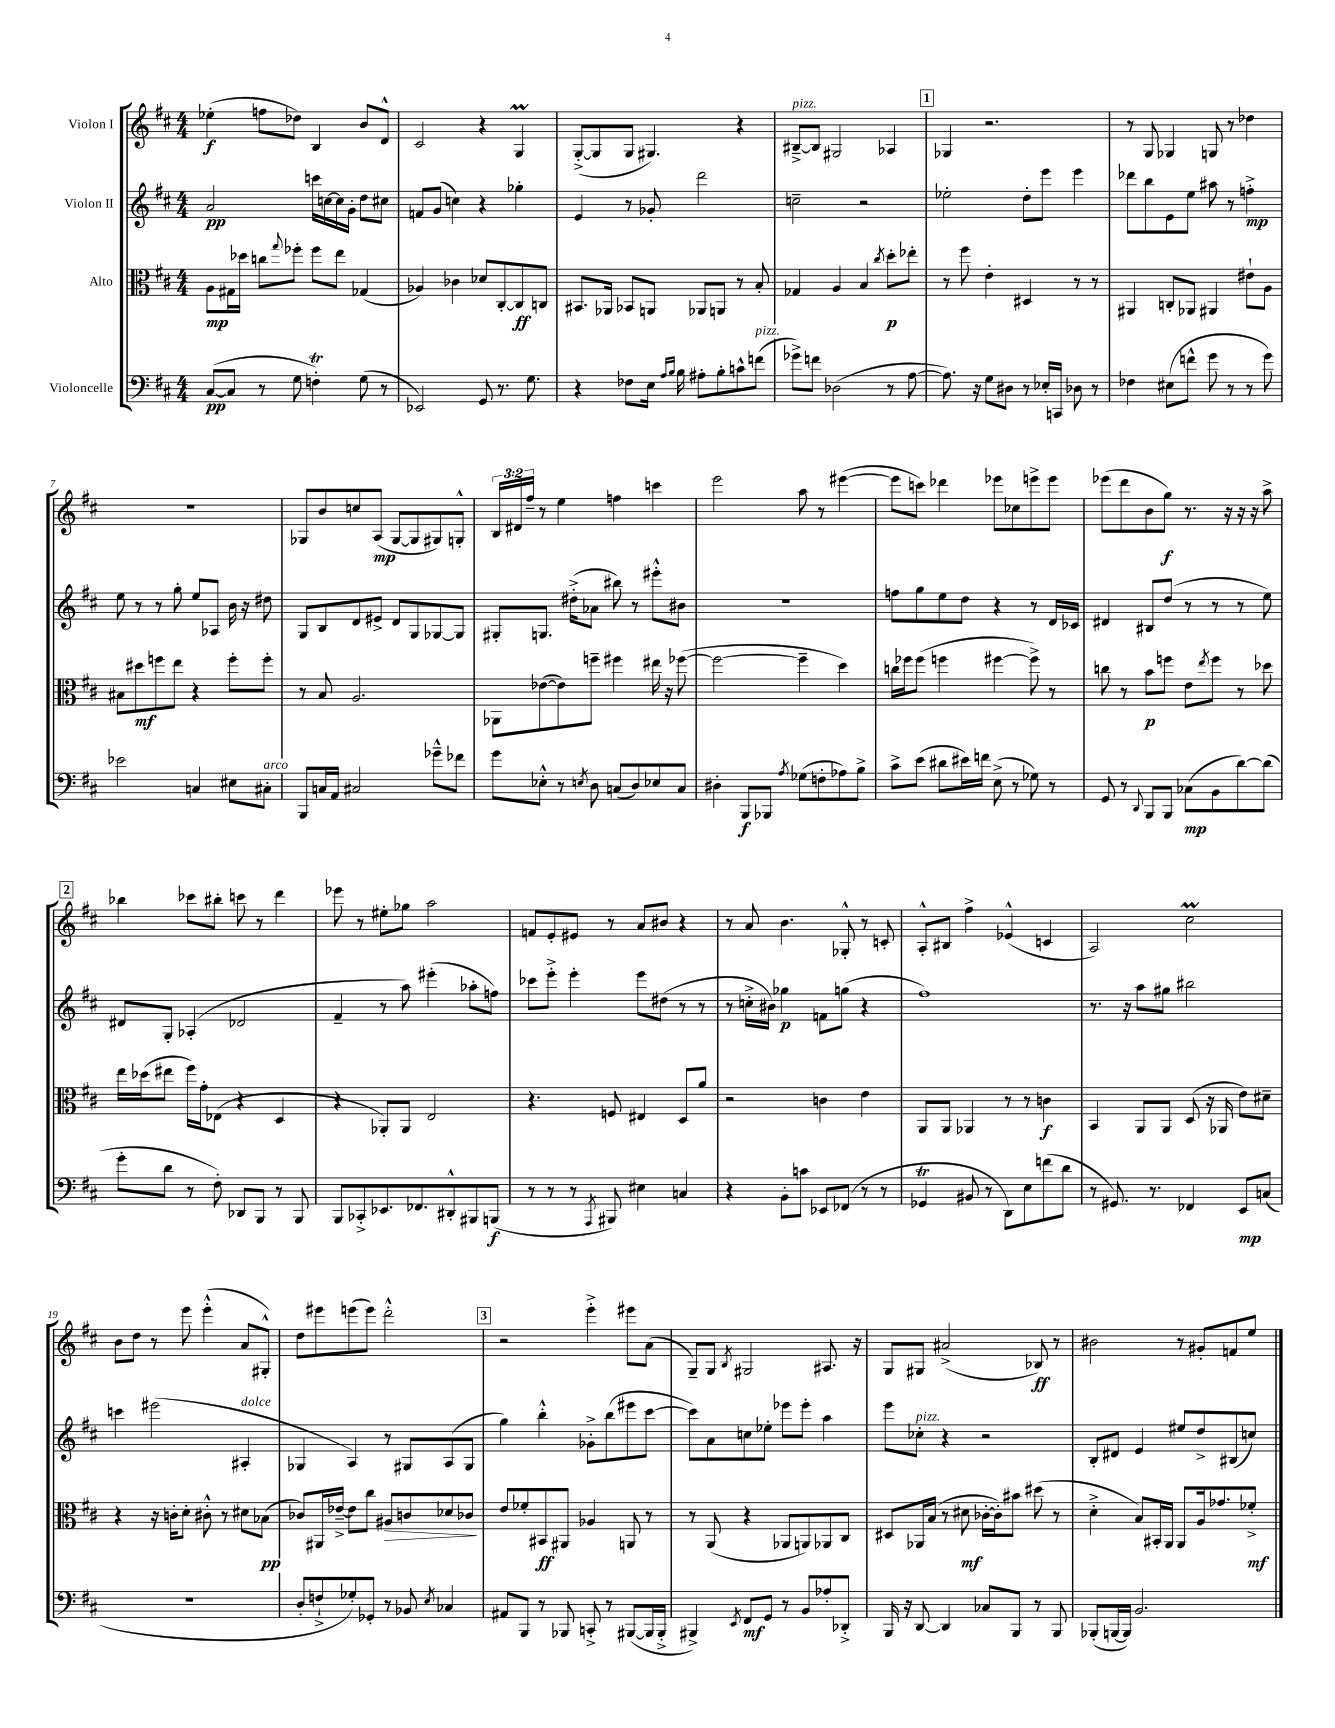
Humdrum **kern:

**kern	**dynam	**kern	**dynam	**kern	**dynam	**kern	**dynam
*part4	*part4	*part3	*part3	*part2	*part2	*part1	*part1
*staff4	*staff4	*staff3	*staff3	*staff2	*staff2	*staff1	*staff1
*I"Violoncelle	*	*I"Alto	*	*I"Violon II	*	*I"Violon I	*
*clefF4	*	*clefC3	*	*clefG2	*	*clefG2	*
*k[f#c#]	*	*k[f#c#]	*	*k[f#c#]	*	*k[f#c#]	*
*M4/4	*	*M4/4	*	*M4/4	*	*M4/4	*
=1	=1	=1	=1	=1	=1	=1	=1
([8C#/L	pp	8A\L	mp	2a/	pp	(4ee-X'\	f
8C#/J]	.	16G#X\L	.	.	.	.	.
.	.	16dd-X\JJ	.	.	.	.	.
8r	.	8ccn\L	.	.	.	8ffn\L	.
.	.	8qqgg/	.	.	.	.	.
8G\	.	8ff-X'\J	.	.	.	8dd-X\J)	.
4FnT'\)	.	8ff-\L	.	16cccn\LL	.	4B/	.
.	.	.	.	[16ccn\	.	.	.
.	.	8ee\J	.	16cc\]	.	.	.
.	.	.	.	16g'\JJ	.	.	.
(8G\	.	(4G-X/	.	8dd\L	.	8b/L	.
8r	.	.	.	8cc#X\J	.	8d^^/J	.
=2	=2	=2	=2	=2	=2	=2	=2
2EE-X/)	.	4A-X/)	.	8fn/L	.	2c#/	.
.	.	.	.	(8g/J	.	.	.
.	.	4c-X\	.	4ccn\)	.	.	.
8GG/	.	8d-X/L	.	4r	.	4r	.
8.r	.	[8C#'/	.	.	.	.	.
.	.	8C#/]	ff	4gg-X'\	.	4GM/	.
8.G\	.	.	.	.	.	.	.
.	.	8Cn/J	.	.	.	.	.
=3	=3	=3	=3	=3	=3	=3	=3
4r	.	8.BB#X/L	.	4e/	.	([8G'^/L	.
.	.	.	.	.	.	8G/]	.
.	.	16AA-X/Jk	.	.	.	.	.
8F-X\L	.	8BB-X/L	.	8r	.	8G/J	.
16E\Jk	.	8AAn/J	.	8g-X'/	.	4.G#X/)	.
16qqA/LL	.	.	.	.	.	.	.
16qqB/JJ	.	.	.	.	.	.	.
16B\	.	.	.	.	.	.	.
8A#X'\L	.	8AA-X/L	.	2ddd\	.	.	.
8B'\	.	8AAn/J	.	.	.	.	.
8cn^^\	.	8r	.	.	.	4r	.
!LO:TX:a:i:t=pizz.	!	!	!	!	!	!	!
(8fn\J	.	8B'/	.	.	.	.	.
=4	=4	=4	=4	=4	=4	=4	=4
!	!	!	!	!	!	!LO:TX:a:i:t=pizz.	!
8g-X^\L)	.	4G-X/	.	2ccn~\	.	[8B#X~^/L	.
8fn\J	.	.	.	.	.	8B#/J]	.
(2D-X\	.	4A/	.	.	.	2G#X/	.
.	.	4B/	.	2r	.	.	.
.	.	8qcc#/	.	.	.	.	.
8r	.	8dd'\L	p	.	.	4A-X/	.
[8A\	.	8ee-X'\J	.	.	.	.	.
!!LO:REH:place=s1:t=1
=5	=5	=5	=5	=5	=5	=5	=5
8.A\])	.	8r	.	2ee-X'\	.	4G-X/	.
.	.	8ff#\	.	.	.	.	.
16r	.	.	.	.	.	.	.
8G\L	.	4e'\	.	.	.	2.r	.
8D#X\J	.	.	.	.	.	.	.
8r	.	4D#X/	.	8dd'\L	.	.	.
16E-X'/LL	.	.	.	8eee\J	.	.	.
16CCn/JJ	.	.	.	.	.	.	.
8D-X\	.	8r	.	4eee\	.	.	.
8r	.	8r	.	.	.	.	.
=6	=6	=6	=6	=6	=6	=6	=6
4F-X\	.	4AA#X/	.	8ddd-X\L	.	8r	.
.	.	.	.	8bb\	.	8G/	.
(8E#X\L	.	8Cn'/L	.	8e\	.	4G-X/	.
8fn^^\J	.	8AA-X/J	.	8ee\J	.	.	.
8g\	.	4AA#X/	.	8aa#X\	.	8Gn/	.
8r	.	.	.	8r	.	8r	.
8r	.	8e#X`\L	.	4ffn'^\	mp	4dd-X\	.
8g\)	.	8A\J	.	.	.	.	.
!!LO:LB:g=z
=7	=7	=7	=7	=7	=7	=7	=7
2e-X\	.	8B#X\L	.	8ee\	.	1r	.
.	.	8dd#X\	mf	8r	.	.	.
.	.	8ffn\	.	8r	.	.	.
.	.	8ee\J	.	8gg'\	.	.	.
4Cn/	.	4r	.	8ee/L	.	.	.
.	.	.	.	8A-X/J	.	.	.
8E#X\L	.	8ff'\L	.	16b\	.	.	.
.	.	.	.	16r	.	.	.
!LO:TX:a:i:t=arco	!	!	!	!	!	!	!
8C#X'\J	.	8ff'\J	.	8dd#X\	.	.	.
=8	=8	=8	=8	=8	=8	=8	=8
8BBB/L	.	8r	.	8G/L	.	8G-X/L	.
16Cn/L	.	8B/	.	8B/	.	8b/	.
16AA/JJ	.	.	.	.	.	.	.
2C#X/	.	2.A/	.	8d/	.	8ccn/	.
.	.	.	.	8e#X^/J	.	(8A/J	mp
.	.	.	.	8d/L	.	[8G-/L	.
.	.	.	.	8G/	.	8G-/]	.
8g-X~^^\L	.	.	.	[8G-X/	.	8G#X/)	.
8f-X\J	.	.	.	8G-/J]	.	8Gn'^^/J	.
=9	=9	=9	=9	=9	=9	=9	=9
8g\L	.	8AA-X\L	.	8G#X'/L	.	24B/LL	.
.	.	.	.	.	.	24d#X/	.
.	.	.	.	.	.	24ff#~/JJ	.
8E-X'^^\J	.	([8e-X\	.	8.Gn/J	.	8r	.
8r	.	8e-\])	.	.	.	4ee\	.
.	.	.	.	(16dd#X'^\KL	.	.	.
8qEn/	.	.	.	.	.	.	.
8D\	.	8ffn~\J	.	8a-X\J	.	.	.
(8Cn/L	.	4ff#X\	.	8bb#X\)	.	4ffn\	.
8D/)	.	.	.	8r	.	.	.
8E-X/	.	16ee#X\	.	8eee#X'^^\L	.	4cccn\	.
.	.	16r	.	.	.	.	.
8C/J	.	([8ff-X\	.	8b#X\J	.	.	.
=10	=10	=10	=10	=10	=10	=10	=10
4D#X'\	.	2ff-\_	.	1r	.	2eee\	.
8BBB/L	f	.	.	.	.	.	.
8BBB-X/J	.	.	.	.	.	.	.
8qA/	.	.	.	.	.	.	.
(8G-X\L	.	4ff-~\]	.	.	.	8aa\	.
8Fn'\	.	.	.	.	.	8r	.
8A-X\)	.	4dd\)	.	.	.	([4eee#X\	.
8B^\J	.	.	.	.	.	.	.
=11	=11	=11	=11	=11	=11	=11	=11
8c#^\L	.	16ccn\LL	.	8ffn\L	.	8eee#\L]	.
.	.	16ff-X\J	.	.	.	.	.
(8e\J	.	(8ff-\J	.	8gg\	.	8cccn\J)	.
8d#X\L	.	4ffn\	.	8ee\	.	4ddd-X\	.
16e#X\L)	.	.	.	8dd\J	.	.	.
16fn\JJ	.	.	.	.	.	.	.
(8E^\	.	[4ff#X\	.	4r	.	8eee-X\L	.
8r	.	.	.	.	.	8cc-X\	.
8G-X\)	.	8ff#^\])	.	8r	.	8eeen^\	.
8r	.	8r	.	16d/LL	.	8eee\J	.
.	.	.	.	16c-X/JJ	.	.	.
=12	=12	=12	=12	=12	=12	=12	=12
8GG/	.	8ccn\	.	4d#X/	.	(8eee-X\L	.
8r	.	8r	.	.	.	8ddd\	.
8qqDD/	.	.	.	.	.	.	.
8BBB/L	.	8b\L	p	8B#X/L	.	8b\	.
8BBB/J	.	8ffn\J	.	(8dd/J	.	8gg\J)	f
(8C-X\L	mp	8e\L	.	8r	.	8.r	.
.	.	8qee/	.	.	.	.	.
8BB\	.	8ff\J	.	8r	.	.	.
.	.	.	.	.	.	16r	.
[8d\)	.	8r	.	8r	.	16r	.
.	.	.	.	.	.	16r	.
(8d\J]	.	8dd-X\	.	8ee\)	.	8aa^\	.
!!LO:LB:g=z
!!LO:REH:place=s1:t=2
=13	=13	=13	=13	=13	=13	=13	=13
8g'\L	.	16ee\LL	.	8d#X/L	.	4bb-X\	.
.	.	(16dd-X\J	.	.	.	.	.
8d\J	.	8ee#X\J	.	8G'/J	.	.	.
8r	.	16ff#\LL)	.	(4A-X'/	.	8ccc-X\L	.
.	.	16g'\J	.	.	.	.	.
8F#'\)	.	(8E-X\J	.	.	.	8bb#X'\J	.
8DD-X/L	.	4r	.	2d-X/	.	8cccn\	.
8BBB/J	.	.	.	.	.	8r	.
8r	.	4D/	.	.	.	4ddd\	.
8BBB/	.	.	.	.	.	.	.
=14	=14	=14	=14	=14	=14	=14	=14
8BBB/L	.	4r	.	4f#~/	.	8eee-X\	.
8CC-X'^/	.	.	.	.	.	8r	.
8.EE-X/	.	8AA-X'/L)	.	8r	.	8ee#X'\L	.
.	.	8AA-/J	.	8aa\)	.	8gg-X\J	.
8.FF-X/	.	.	.	.	.	.	.
.	.	2E/	.	(4eee#X'\	.	2aa\	.
8DD#X'^^/	.	.	.	.	.	.	.
8BBB#X/	.	.	.	8aa-X'\L	.	.	.
(8BBBn/J	f	.	.	8ffn\J)	.	.	.
=15	=15	=15	=15	=15	=15	=15	=15
8r	.	4.r	.	8ccc-X\L	.	8fn/L	.
8r	.	.	.	8eee'^\J	.	8e'/	.
8r	.	.	.	4eee'\	.	8e#X/J	.
8qAAA/	.	.	.	.	.	.	.
8BBB#X/)	.	8Fn/	.	.	.	8r	.
4E#X\	.	4E#X/	.	8eee\L	.	8a/L	.
.	.	.	.	(8dd#X\J	.	8b#X/J	.
4Cn/	.	8D/L	.	8r	.	4r	.
.	.	8a/J	.	8r	.	.	.
=16	=16	=16	=16	=16	=16	=16	=16
4r	.	2r	.	8r	.	8r	.
.	.	.	.	16ccn'^\LL	.	8a/	.
.	.	.	.	16b#X\JJ)	.	.	.
8BB'\L	.	.	.	4gg-X\	p	4.b\	.
8cn\J	.	.	.	.	.	.	.
8EE-X/L	.	4cn\	.	8fn\L	.	.	.
(8FF-X/J	.	.	.	(8ggn\J	.	8G-X'^^/	.
8r	.	4e\	.	4r	.	8r	.
8r	.	.	.	.	.	8cn'/	.
=17	=17	=17	=17	=17	=17	=17	=17
4GG-XT/	.	8AA/L	.	1ff#)	.	8A'^^/L	.
.	.	8AA/J	.	.	.	8B#X/J	.
8BB#X/	.	4AA-X/	.	.	.	4ff#^\	.
8r	.	.	.	.	.	.	.
8DD\L)	.	8r	.	.	.	(4e-X^^/	.
8E\	.	8r	.	.	.	.	.
(8fn\	.	4cn\	f	.	.	4cn/	.
8d\J	.	.	.	.	.	.	.
=18	=18	=18	=18	=18	=18	=18	=18
8r	.	4BB/	.	8.r	.	2A/)	.
8.GG#X/)	.	.	.	.	.	.	.
.	.	.	.	16r	.	.	.
.	.	8AA/L	.	8aa\L	.	.	.
8.r	.	.	.	.	.	.	.
.	.	8AA/J	.	8gg#X\J	.	.	.
4FF-X/	.	(8D/	.	2bb#X\	.	2cc#m\	.
.	.	16r	.	.	.	.	.
.	.	16AA-X/	.	.	.	.	.
8EE/L	mp	8e\L)	.	.	.	.	.
(8Cn/J	.	8d#X~\J	.	.	.	.	.
!!LO:LB:g=z
=19	=19	=19	=19	=19	=19	=19	=19
1r	.	4r	.	4cccn\	.	8b\L	.
.	.	.	.	.	.	8dd\J	.
.	.	16r	.	(2eee#X\	.	8r	.
.	.	16cn'\KL	.	.	.	.	.
.	.	8d'\J	.	.	.	8eee\	.
.	.	8c#X'^^\	.	.	.	(4eee'^^\	.
.	.	8r	.	.	.	.	.
!	!	!	!	!LO:TX:a:i:t=dolce	!	!	!
.	.	8d#X\L	.	4A#X'/	.	8a/L	.
.	.	(8B-X\J	pp	.	.	8G#X'^^/J)	.
=20	=20	=20	=20	=20	=20	=20	=20
8D'/L	.	8c-X/L)	.	4G-X/	.	8dd\L	.
8Fn`^/	.	16AA#X/L	.	.	.	8eee#X\	.
.	.	[16e-X~^/JJ	.	.	.	.	.
8G-X'/)	.	8e-\L]	.	4A/)	.	(8eeen\	.
8GG-X'/J	.	8cc#\J	.	.	.	8eee\J)	.
!	!	!	!LO:HP:b	!	!	!	!
8r	.	8A#X/L	>	8r	.	2ddd'^^\	.
8BB-X/	.	8cn/	.	8G#X/L	.	.	.
8qE/	.	.	.	.	.	.	.
4C-X/	.	8d-X/	.	(8A/	.	.	.
.	.	8c-X/J	.	8G#/J	.	.	.
.	.	.	]	.	.	.	.
!!LO:REH:place=s1:t=3
=21	=21	=21	=21	=21	=21	=21	=21
8AA#X/L	.	8e/L	.	4gg\)	.	2r	.
8BBB/J	.	8f-X'/	.	.	.	.	.
8r	.	8BB#X/	ff	4bb'^^\	.	.	.
8BBB-X/	.	8AA#X/J	.	.	.	.	.
8CCn'^/	.	4A-X/	.	8g-X'^\L	.	4eee'^\	.
8r	.	.	.	(8bb\	.	.	.
([8BBB#X/L	.	8AAn/	.	8eee#X\	.	8eee#X\L	.
16BBB#/L]	.	8r	.	[8ccc#\J	.	(8a\J	.
16BBB#'^/JJ	.	.	.	.	.	.	.
=22	=22	=22	=22	=22	=22	=22	=22
4BBB#X^/)	.	8r	.	8ccc#\L])	.	8G~/L)	.
.	.	(8AA/	.	8a\	.	8G/J	.
8qEE/	.	.	.	.	.	8qB/	.
8FF#/L	mf	4r	.	8ccn\	.	2G#X/	.
8GG/J	.	.	.	8ee-X'\J	.	.	.
8r	.	8AA-X/L	.	8eee-X\L	.	.	.
8BB/L	.	8AAn/)	.	8eee-'\J	.	.	.
8A-X'/	.	8AA-X/	.	4aa\	.	8.A#X/	.
8DD-X'^/J	.	8C#/J	.	.	.	.	.
.	.	.	.	.	.	16r	.
=23	=23	=23	=23	=23	=23	=23	=23
16BBB/	.	8D#X/L	.	8eee\L	.	8G/L	.
16r	.	.	.	.	.	.	.
!	!	!	!	!LO:TX:a:i:t=pizz.	!	!	!
[8DD/	.	16AA-X/L	.	8cc-X'\J	.	8G#X/J	.
.	.	(16B/JJ	.	.	.	.	.
4DD/]	.	8r	.	4r	.	(2a#X^/	.
.	.	8d#X\	mf	.	.	.	.
8C-X/L	.	[16c-X'\LL	.	2r	.	.	.
.	.	16c-'\J])	.	.	.	.	.
8BBB/J	.	8b#X\J	.	.	.	.	.
8r	.	(8dd#X\	.	.	.	8B-X/)	ff
8BBB/	.	8r	.	.	.	8r	.
=24	=24	=24	=24	=24	=24	=24	=24
(8BBB-X'/L	.	4d'^\	.	8B'/L	.	2b#X\	.
[16BBBn/L	.	.	.	8d#X/J	.	.	.
16BBB/JJ])	.	.	.	.	.	.	.
2.BB/	.	8B/L)	.	4e/	.	.	.
.	.	16BB#X'/L	.	.	.	.	.
.	.	16AA/JJ	.	.	.	.	.
.	.	8AA/L	.	8ee#X/L	.	8r	.
.	.	16A/k	.	8dd^/	.	8g#X'/L	.
.	.	8.g-X/	.	.	.	.	.
.	.	.	.	(8B#X/	.	8fn/	.
.	.	8f-X'^/J	mf	8ccn/J)	.	8ee/J	.
==	==	==	==	==	==	==	==
*-	*-	*-	*-	*-	*-	*-	*-
